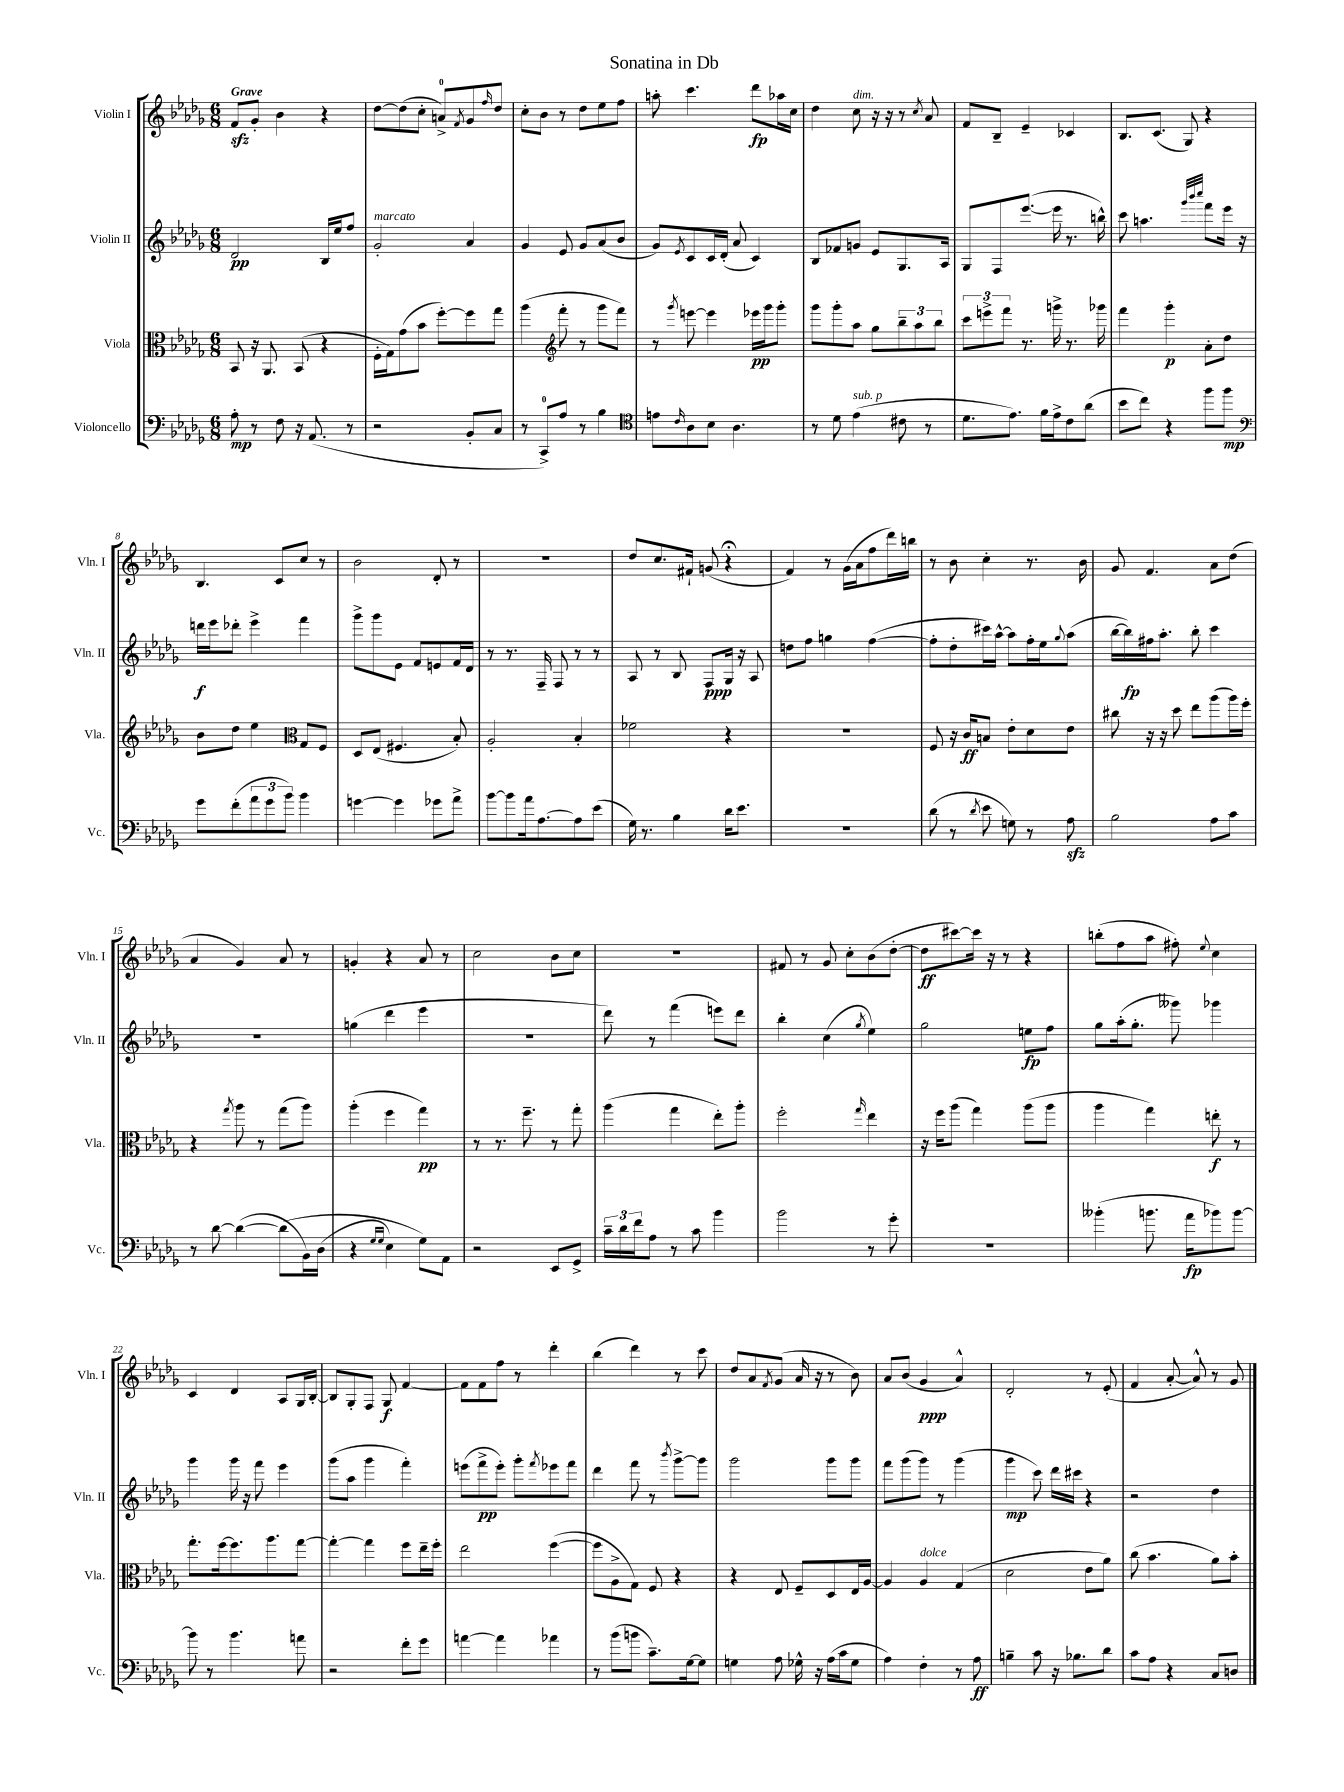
\header { title = "Sonatina in Db" }
<<
\new StaffGroup <<
\new Staff = "s0" \with { instrumentName = "Violin I" shortInstrumentName = "Vln. I" } {
    \clef treble \key des \major \numericTimeSignature \time 6/8 \tempo "Grave"
    f'8\sfz ges'8-. bes'4 r4 |
    des''8~ des''8( c''8-. a'8-0->) \acciaccatura { f'8 } ges'8 \grace { f''16 } des''8 |
    c''8-. bes'8 r8 des''8 ees''8 f''8 |
    a''8-. c'''4. des'''8\fp aes''16 c''16 |
    des''4 c''8^\markup { \italic "dim." } r16 r16 r8 \acciaccatura { c''8 } aes'8 |
    f'8 bes8-- ees'4-- ces'4 |
    bes8. c'8.( ges8) r4 |
    bes4. c'8 c''8 r8 |
    bes'2 des'8-. r8 |
    R2. |
    des''8 c''8. fis'16-! g'8( r4\fermata |
    f'4) r8 ges'16( aes'16 f''8 des'''16) b''16 |
    r8 bes'8 c''4-. r8. bes'16 |
    ges'8 f'4. aes'8 des''8( |
    aes'4 ges'4) aes'8 r8 |
    g'4-. r4 aes'8 r8 |
    c''2 bes'8 c''8 |
    R2. |
    fis'8 r8 ges'8 c''8-. bes'8( des''8~-. |
    des''8\ff cis'''8~) cis'''16 r16 r8 r4 |
    b''8-.( f''8 aes''8 fis''8-.) \appoggiatura { ees''8 } c''4 |
    c'4 des'4 aes8 ges16 bes16~-. |
    bes8 ges8-. f8 ges8\f f'4~ |
    f'8 f'8 f''8 r8 des'''4-. |
    bes''4( des'''4) r8 c'''8 |
    des''8 aes'8 \acciaccatura { f'8 } ges'8( aes'16 r16 r8 bes'8) |
    aes'8 bes'8( ges'4\ppp aes'4-^) |
    des'2-. r8 ees'8-.( |
    f'4 aes'8~-. aes'8-^) r8 ges'8 \bar "|." |
}
\new Staff = "s1" \with { instrumentName = "Violin II" shortInstrumentName = "Vln. II" } {
    \clef treble \key des \major \numericTimeSignature \time 6/8
    des'2\pp bes16 ees''16 f''8 |
    ges'2-.^\markup { \italic "marcato" } aes'4 |
    ges'4 ees'8 ges'8 aes'8( bes'8 |
    ges'8) \acciaccatura { ees'8 } c'8 c'16 des'16-.( aes'8 c'4) |
    bes8 fes'8 g'8 ees'8 ges8. aes16 |
    ges8 f8 ees'''8.~( ees'''16 r8. b''16-^) |
    c'''8 a''4. \grace { ges'''32 bes'''32 c''''32 } f'''8 ees'''16 r16 |
    d'''16\f ees'''16 des'''8-. ees'''4-> f'''4 |
    ges'''8-> ges'''8 ees'8 f'8 e'8 f'16 des'16 |
    r8 r8. f16-- f8 r8 r8 |
    aes8 r8 bes8 f8\ppp ges16 r16 aes8 |
    d''8 f''8 g''4 f''4~( |
    f''8-. des''8-. cis'''16) aes''16~-^ aes''8 f''16-. ees''16 \appoggiatura { ges''8 } aes''8( |
    bes''16~ bes''16\fp) fis''16 aes''8.-. bes''8-. c'''4 |
    R2. |
    g''4( des'''4 ees'''4 |
    R2. |
    des'''8) r8 f'''4( e'''8) des'''8 |
    bes''4-. c''4( \acciaccatura { ges''8 } ees''4) |
    ges''2 e''8\fp f''8 |
    ges''8 aes''16-.( ges''8.-. geses'''8) ges'''4 |
    ges'''4 ges'''16 r16 f'''8 ees'''4 |
    ges'''8( aes''8 ges'''4 f'''4-.) |
    e'''8( f'''8->\pp e'''8-.) ges'''8-. \acciaccatura { f'''8 } ees'''8 f'''8 |
    des'''4 f'''8 r8 \acciaccatura { bes'''8 } ges'''8~-> ges'''8 |
    ges'''2 ges'''8 ges'''8 |
    f'''8 ges'''8( ges'''8) r8 ges'''4( |
    ges'''4\mp c'''8) des'''16 cis'''16 r4 |
    r2 des''4 \bar "|." |
}
\new Staff = "s2" \with { instrumentName = "Viola" shortInstrumentName = "Vla." } {
    \clef alto \key des \major \numericTimeSignature \time 6/8
    bes,8 r16 aes,8. bes,8( r4 |
    f16-. ges16) ges'8( bes'8 f''8~-.) f''8 ges''8 |
    aes''4( \clef treble f'''8-. r8 ges'''8 f'''8) |
    r8 \acciaccatura { ges'''8 } e'''8~ e'''4 ees'''16\pp ges'''16 ges'''8-. |
    ges'''8 ges'''8-. aes''8 ges''8 \tuplet 3/2 { bes''8-- aes''8 bes''8 } |
    \tuplet 3/2 { c'''8 e'''8-> f'''8 } r8. g'''16-> r8. ges'''16 |
    f'''4 ges'''4-.\p aes'8-. des''8 |
    bes'8 des''8 ees''4 \clef alto ges8 f8 |
    des8 ees8( fis4. bes8-.) |
    aes2-. bes4-. |
    fes'2 r4 |
    R2. |
    f8 r16 c'16\ff b8 ees'8-. des'8 ees'8 |
    cis''8 r16 r16 des''8 ees''8 aes''8( aes''16) f''16-. |
    r4 \acciaccatura { ges''8 } aes''8 r8 ges''8( aes''8) |
    aes''4-.( f''4 ges''4\pp) |
    r8 r8. f''8.-- r8 ges''8-. |
    aes''4( ges''4 ees''8-.) aes''8-. |
    f''2-. \grace { ges''16 } ees''4 |
    r16 f''16 aes''8( ges''4) aes''8( aes''8 |
    aes''4 ges''4) e''8-.\f r8 |
    ges''8.-. f''16~ f''8. aes''8. ges''8~ |
    ges''4~-. ges''4 f''8 ees''16-- f''16-. |
    ees''2 f''4~( |
    f''8 aes8-> ges8) f8 r4 |
    r4 ees8 f8-- des8 ees16 aes16~ |
    aes4 aes4^\markup { \italic "dolce" } ges4( |
    des'2 ees'8 aes'8) |
    c''8( bes'4. aes'8) bes'8-. \bar "|." |
}
\new Staff = "s3" \with { instrumentName = "Violoncello" shortInstrumentName = "Vc." } {
    \clef bass \key des \major \numericTimeSignature \time 6/8
    aes8-.\mp r8 f8 r16 aes,8.( r8 |
    r2 bes,8-. c8 |
    r8 c,8-0->) aes8 r8 bes4 |
    \clef tenor e'8 \grace { c'16 } aes8 bes8 aes4. |
    r8 des'8 ees'4^\markup { \italic "sub. p" }( cis'8 r8 |
    des'8. ees'8.) f'16 ees'16-> c'8 aes'8( |
    bes'8 c''8) r4 f''8 f''8\mp |
    \clef bass ges'8 f'8-.( \tuplet 3/2 { aes'8 ges'8 bes'8) } bes'4 |
    g'4~ g'4 ges'8 aes'8-> |
    bes'8~ bes'8 aes'16 aes8.~ aes8 ees'8( |
    ges16) r8. bes4 des'16 ees'8. |
    R2. |
    des'8( r8 \acciaccatura { des'8 } ees'8 g8) r8 aes8\sfz |
    bes2 aes8 c'8 |
    r8 des'8~ des'4~( des'8\( bes,16) des16( |
    r4 \grace { ges16 ges16 } ees4) ges8\) aes,8 |
    r2 ees,8 ges,8-> |
    \tuplet 3/2 { c'16-- des'16 f'16 } aes8 r8 c'8 bes'4 |
    bes'2 r8 ges'8-. |
    R2. |
    beses'4-.( b'8. aes'16\fp bes'8) bes'8~ |
    bes'8 r8 bes'4. a'8 |
    r2 f'8-. ges'8 |
    a'4~ a'4 aes'4 |
    r8 bes'8( b'8 c'8.--) ges16~ ges8 |
    g4 aes8 ges16-^ r16 aes16( c'16 ges8 |
    aes4) f4-. r8 aes8\ff |
    b4-- c'8 r16 bes8. des'8 |
    c'8 aes8 r4 c8 d8 \bar "|." |
}
>>
>>
